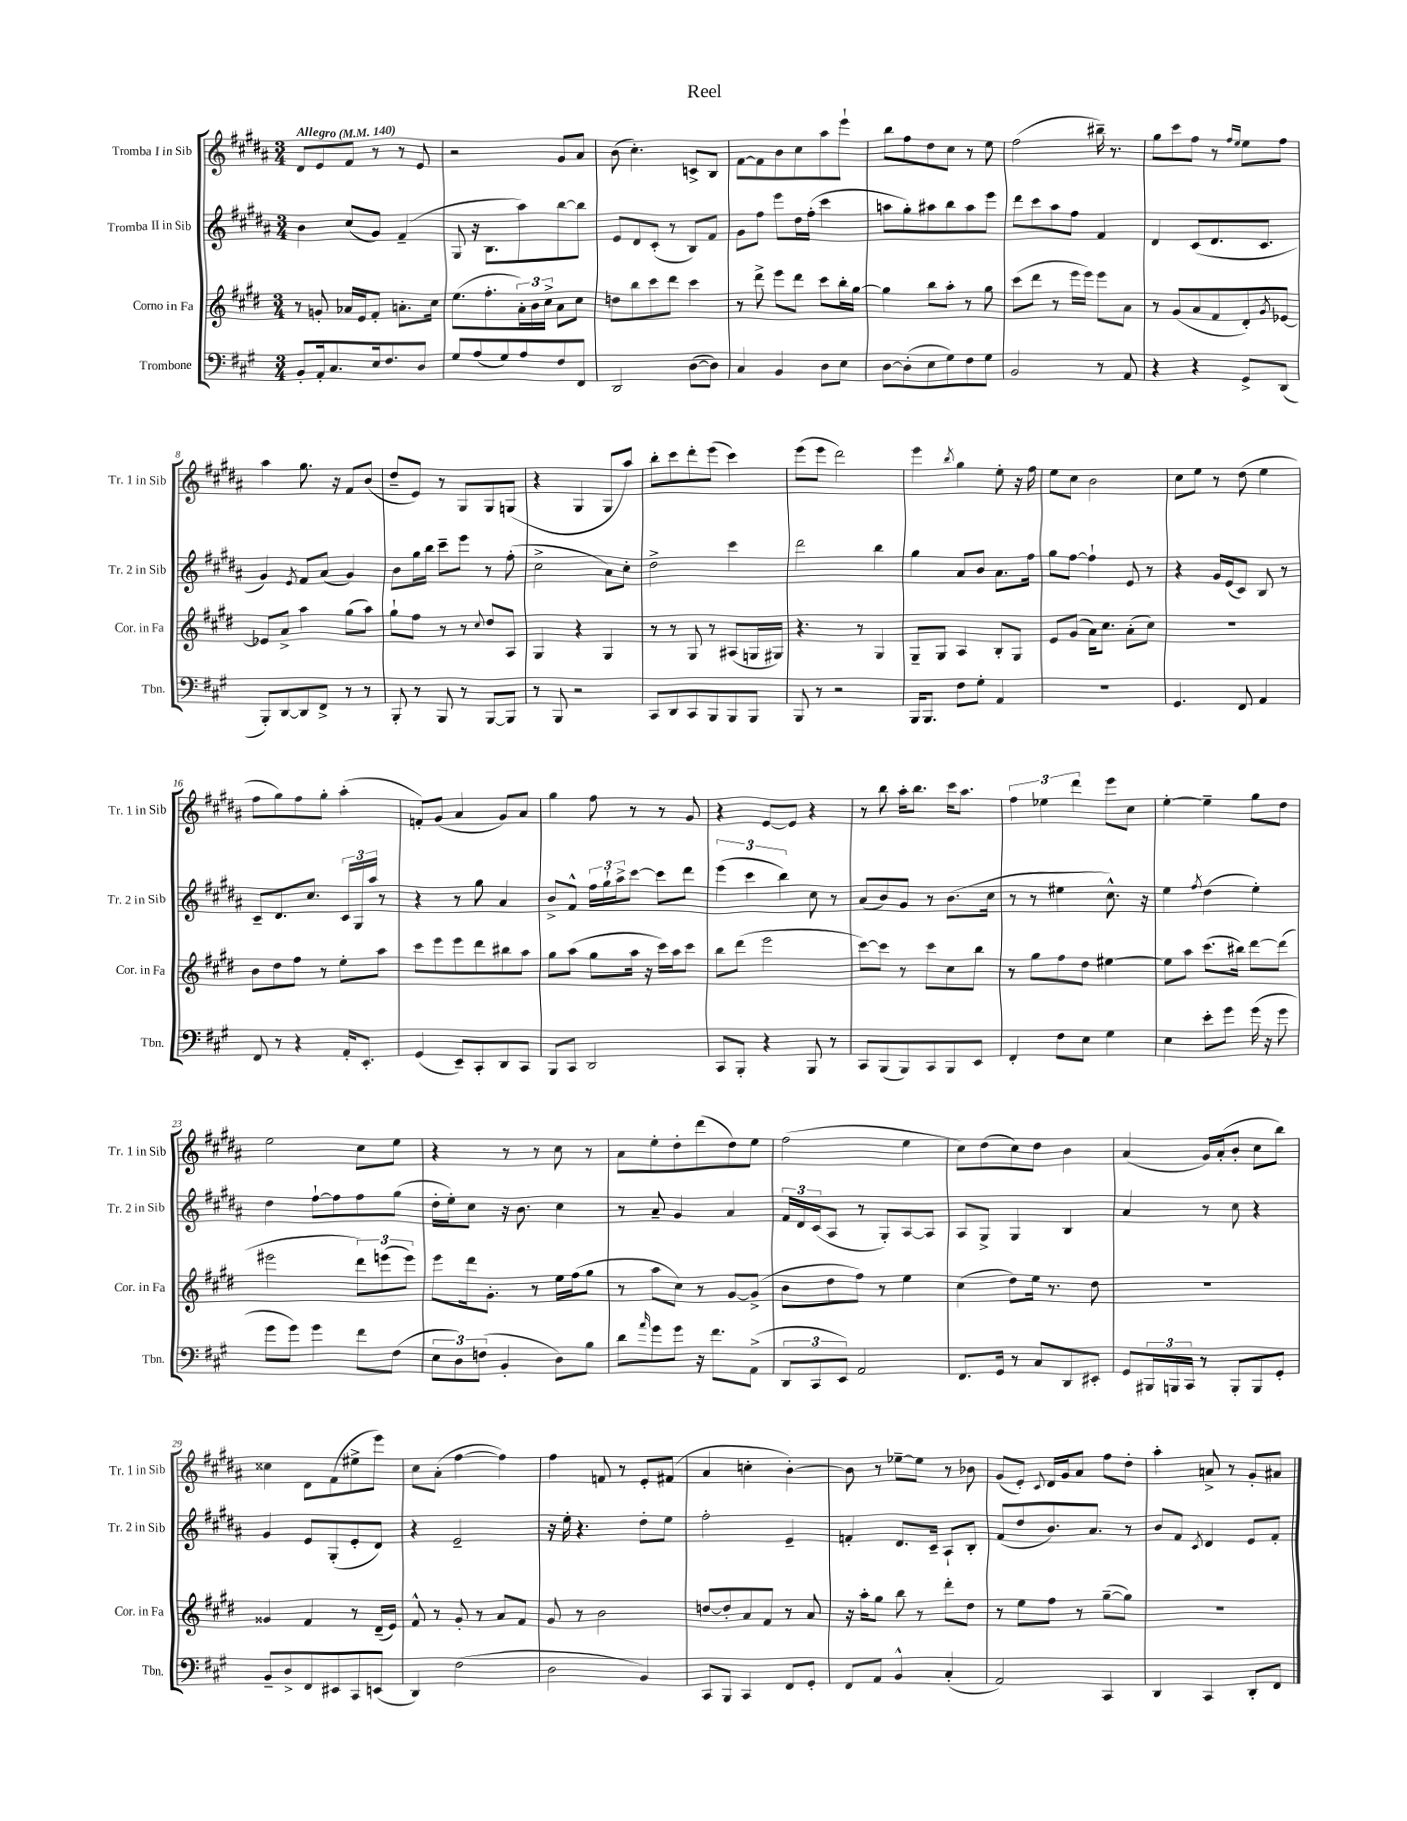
\header { title = "Reel" }
<<
\new StaffGroup <<
\new Staff = "s0" \with { instrumentName = "Tromba I in Sib" shortInstrumentName = "Tr. 1 in Sib" } {
    \clef treble \key b \major \numericTimeSignature \time 3/4 \tempo "Allegro" 4 = 140
    dis'8 e'8 fis'8 r8 r8 e'8 |
    r2 gis'8 ais'8 |
    b'8( cis''4.-.) c'8-> b8 |
    fis'8~ fis'8 b'8 cis''8 ais''8 e'''8-! |
    b''8 fis''8 dis''8 cis''8 r8 e''8 |
    fis''2( bis''16--) r8. |
    gis''8 cis'''8 fis''8 r8 \grace { fis''16 e''16 } e''8 fis''8 |
    ais''4 gis''8. r16 fis'8 b'8( |
    dis''8-- e'8) r8 gis8 gis8 g8( |
    r4 gis4 gis8 ais''8) |
    b''8-. cis'''8 dis'''8-. e'''8( cis'''4) |
    e'''8( e'''8 dis'''2) |
    e'''4 \acciaccatura { b''8 } gis''4 e''8-. r16 fis''16 |
    e''8 cis''8 b'2 |
    cis''8 e''8 r8 dis''8( e''4 |
    fis''8 gis''8) fis''8 gis''8-. ais''4-.( |
    f'8-.) gis'8( ais'4 gis'8) ais'8 |
    gis''4 fis''8 r8 r8 gis'8 |
    r4 e'8~ e'8 r4 |
    r8 b''8 ais''16-. b''8. cis'''16 ais''8. |
    \tuplet 3/2 { fis''4 ees''4 dis'''4 } e'''8 cis''8 |
    e''4~-. e''4-- gis''8 dis''8 |
    e''2 cis''8 e''8 |
    r4 r8 r8 cis''8 r8 |
    ais'8 e''8-. dis''8-. dis'''8( dis''8) e''8 |
    fis''2( e''4 |
    cis''8) dis''8( cis''8) dis''8 b'4 |
    ais'4( gis'16) ais'16-.( b'8-. cis''8 b''8) |
    cisis''4 dis'8 fis'8( eis''8-> e'''8) |
    cis''8 ais'8-.( fis''4~ fis''4) |
    fis''4 f'8 r8 e'8-. fis'8( |
    ais'4 c''4-. b'4~-.) |
    b'8 r8 ees''8~-- ees''8 r8 bes'8 |
    gis'8( e'8-.) \appoggiatura { cis'8 } dis'16 gis'16 ais'8 fis''8 dis''8-. |
    ais''4-. a'8-> r8 gis'8-. ais'8 \bar "|." |
}
\new Staff = "s1" \with { instrumentName = "Tromba II in Sib" shortInstrumentName = "Tr. 2 in Sib" } {
    \clef treble \key b \major \numericTimeSignature \time 3/4
    b'4 cis''8( gis'8) fis'4--( |
    gis8 r16 b8. ais''8) b''8~ b''8 |
    e'8 dis'8 cis'8-.( r8 b8) fis'8 |
    gis'8 fis''8 e'''8 dis''16 fis''16-.( cis'''4 |
    a''8 gis''8-.) ais''8 b''8 ais''8 e'''8 |
    dis'''8 cis'''8 ais''8 fis''8 fis'4 |
    dis'4 cis'8( dis'8. cis'8. |
    gis'4) \acciaccatura { e'8 } fis'8 ais'8( gis'4) |
    b'8 gis''16 b''16 cis'''8-- e'''8 r8 fis''8-.( |
    cis''2-> ais'8) cis''8-. |
    dis''2-> cis'''4 |
    dis'''2 b''4 |
    gis''4 ais'8 b'8 ais'8. fis''16 |
    gis''8 fis''8~ fis''4-! e'8 r8 |
    r4 gis'16 e'16( cis'8) b8 r8 |
    cis'8-- dis'8. cis''8. \tuplet 3/2 { cis'16 gis16 ais''16 } r8 |
    r4 r8 gis''8 ais'4 |
    b'8-> fis'8-^ \tuplet 3/2 { fis''16 gis''16-! ais''16-> } cis'''8~ cis'''8 dis'''8 |
    \tuplet 3/2 { e'''4( cis'''4 b''4) } cis''8 r8 |
    ais'8( b'8) gis'8 r8 b'8.( cis''16 |
    r8 r8 eis''4 cis''8.-^) r16 |
    e''4 \acciaccatura { fis''8 } dis''4( e''4-.) |
    dis''4 fis''8~-! fis''8 fis''8 gis''8( |
    dis''16-. e''16-.) cis''8 r16 b'8. cis''4 |
    r8 ais'8-- gis'4 ais'4 |
    \tuplet 3/2 { fis'16 dis'16 cis'16( } ais8 r8 gis8-.) ais8~ ais8 |
    ais8 gis8-> gis4 b4 |
    ais'4 r8 cis''8 r4 |
    gis'4 e'8 gis8-.( e'8-. dis'8) |
    r4 e'2-- |
    r16 e''16-. r4. dis''8-. e''8 |
    fis''2-. e'4-- |
    f'4-. dis'8. cis'16-- ais8-! b8-. |
    fis'8( dis''8 b'8.) ais'8. r8 |
    b'8 fis'8 \acciaccatura { cis'8 } dis'4 e'8 fis'8-. \bar "|." |
}
\new Staff = "s2" \with { instrumentName = "Corno in Fa" shortInstrumentName = "Cor. in Fa" } {
    \clef treble \key e \major \numericTimeSignature \time 3/4
    r8 g'8-. aes'16 e'16 fis'8-. a'8.-. cis''16 |
    e''8.( fis''8.-. \tuplet 3/2 { a'16-.) b'16 cis''16-> } a'8 cis''8 |
    d''8 b''8 cis'''8 dis'''8 cis'''4 |
    r8 dis'''8-> e'''8 dis'''8 cis'''8 b''16-. gis''16~ |
    gis''4 b''8 a''8-. r8 gis''8 |
    cis'''8( dis'''8 r8 e'''16 e'''16) e'''8 a'8 |
    r8 gis'8( a'8 fis'8 dis'8-.) \acciaccatura { gis'8 } ees'8~ |
    ees'8 a'8-> a''4 gis''8( a''8) |
    gis''8-! fis''8 r8 r8 \appoggiatura { cis''8 } dis''8 a8 |
    gis4 r4 gis4 |
    r8 r8 gis8 r8 ais8( g16 gis16) |
    r4. r8 gis4 |
    gis8-- gis8 a4 b8-. gis8 |
    e'8 gis'8( a'16) cis''8. a'8-.( cis''8) |
    R2. |
    b'8 dis''8 fis''8 r8 e''8-. a''8 |
    cis'''8 e'''8 e'''8 dis'''8 bis''8 a''8 |
    gis''8 a''8( gis''8 a''16 r16 cis'''16) a''16 cis'''8 |
    b''8 dis'''8( e'''2 |
    cis'''8~) cis'''8 r8 cis'''8 cis''8 b''8 |
    r8 gis''8 fis''8 dis''8 eis''4~ |
    eis''8 a''8 cis'''8.( bis''16) dis'''8~ dis'''8( |
    eis'''2 \tuplet 3/2 { dis'''8) e'''8( e'''8) } |
    e'''8 dis'''16 gis'8.-. r8 e''16 fis''16( gis''8 |
    r8 a''8 cis''8) r8 gis'8~ gis'8->( |
    b'8 dis''8 fis''8) r8 e''4 |
    cis''4( dis''8) e''16 r8. dis''8 |
    R2. |
    gisis'4 fis'4 r8 dis'16--( e'16) |
    fis'8-^ r8 gis'8-. r8 a'8 fis'8 |
    gis'8 r8 b'2 |
    d''8~ d''8-. a'8 fis'8 r8 a'8 |
    r16 a''16-. gis''8 b''8 r8 dis'''8-. dis''8 |
    r8 e''8 fis''8 r8 gis''8~--( gis''8) |
    R2. \bar "|." |
}
\new Staff = "s3" \with { instrumentName = "Trombone" shortInstrumentName = "Tbn." } {
    \clef bass \key a \major \numericTimeSignature \time 3/4
    b,8-. a,16-. cis8. e16 fis8. d8 |
    gis8 a8( gis8) a8 fis8 fis,8 |
    d,2 d8~( d8) |
    cis4 b,4 d8 e8 |
    d8~ d8-.( e8 gis8) fis8 gis8 |
    b,2 r8 a,8 |
    r4 r4 gis,8-> d,8( |
    b,,8-.) d,8~ d,8 fis,8-> r8 r8 |
    b,,8-. r8 b,,8 r8 b,,8~ b,,8 |
    r8 b,,8 r2 |
    cis,8 d,8 cis,8 b,,8 b,,8 b,,8 |
    b,,8 r8 r2 |
    b,,16 b,,8. fis8 gis8-. a,4 |
    R2. |
    gis,4. fis,8 a,4 |
    fis,8 r8 r4 a,16-. e,8.-. |
    gis,4( e,8--) cis,8-. d,8 cis,8 |
    b,,8 cis,8 d,2 |
    cis,8 b,,8-. r4 b,,8 r8 |
    cis,8 b,,8( b,,8) cis,8 b,,8 e,8 |
    fis,4-. fis8 e8 gis4 |
    e4 e'8-. gis'8 gis'16( r16 gis'8 |
    gis'8 gis'8) gis'4 fis'8 fis8( |
    \tuplet 3/2 { e8 d8) f8( } b,4-. d8) b8 |
    d'8 \grace { a'16 } gis'8 gis'8 r16 fis'8. a,8->( |
    \tuplet 3/2 { d,8 cis,8 e,8) } a,2 |
    fis,8. gis,16 r8 cis8 d,8 eis,8-. |
    gis,8 \tuplet 3/2 { bis,,16 b,,16 cis,16 } r8 b,,8-. b,,8 gis,8-. |
    b,8-- d8-> fis,8 eis,8 cis,8 e,8( |
    d,4) fis2( |
    d2 b,4) |
    cis,8 b,,8 cis,4 fis,8 gis,8-. |
    fis,8 a,8 b,4-^ cis4-.( |
    a,2) cis,4 |
    d,4 cis,4 d,8-. fis,8 \bar "|." |
}
>>
>>
